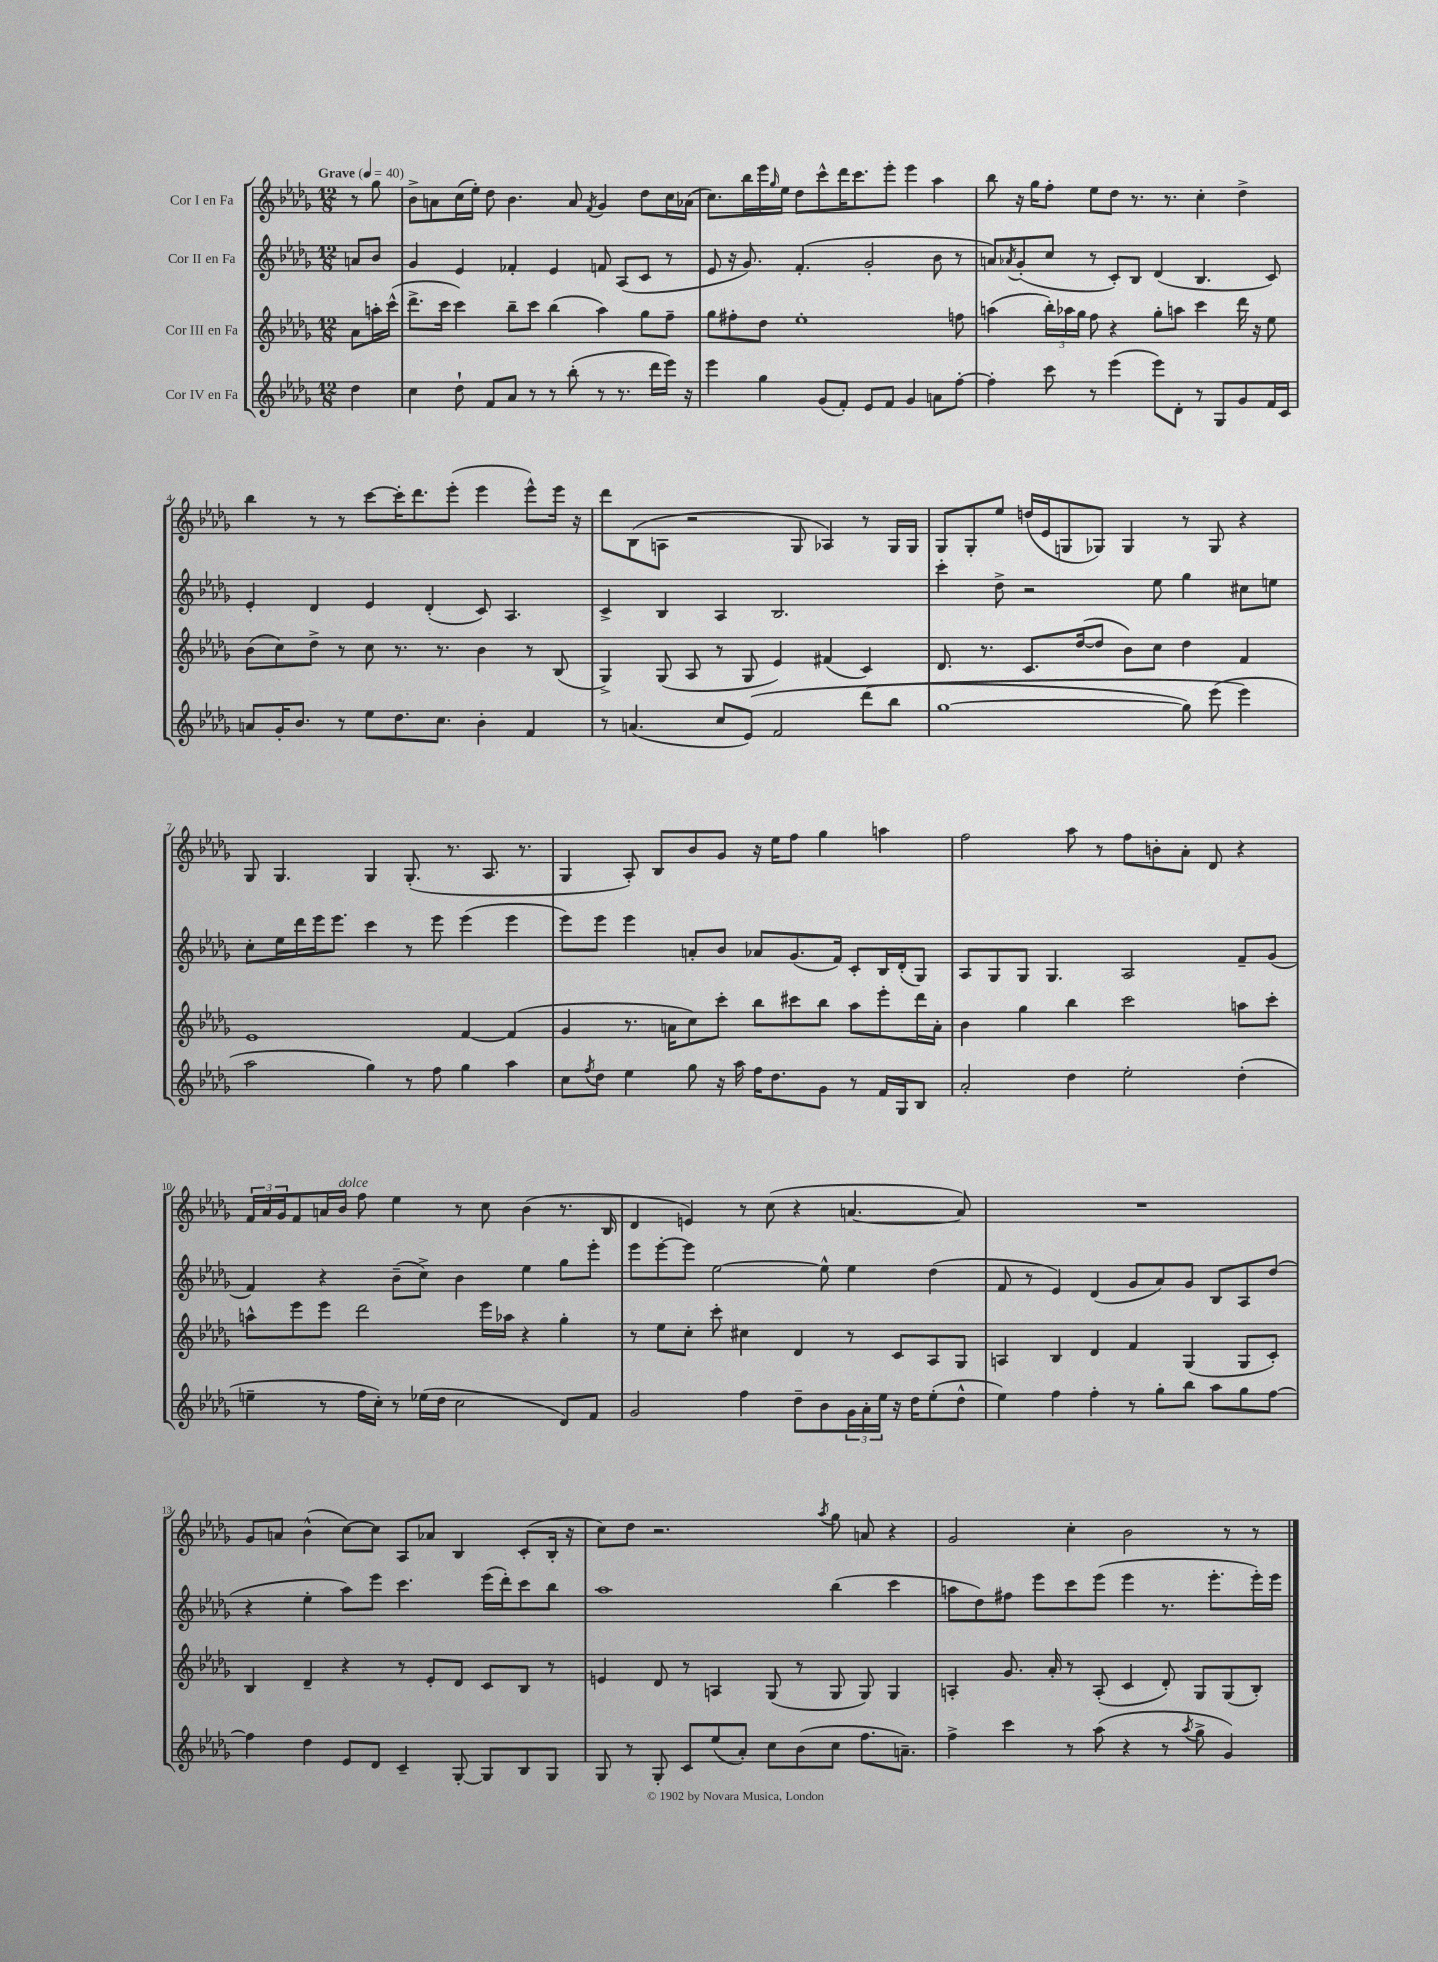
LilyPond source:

<<
\new StaffGroup <<
\new Staff = "s0" \with { instrumentName = "Cor I en Fa" } {
    \clef treble \key des \major \numericTimeSignature \time 12/8 \partial 4 \tempo "Grave" 4 = 40
    r8 ges''8 |
    bes'8-> a'8 c''16( ees''16-.) des''8 bes'4. a'8 \acciaccatura { f'8 } ges'4 des''8 c''16 aes'16( |
    c''8.) bes''16 ees'''16 \grace { ges''16 } ees''16 des''8 c'''8-^ des'''16 c'''8. ees'''8-. ees'''4 aes''4 |
    bes''8 r16 ges''16 f''8-. ees''8 des''8 r8. r8. c''4-. des''4-> |
    bes''4 r8 r8 c'''8~ c'''16-. des'''8. ees'''8-.( ees'''4 ees'''8-^) ees'''16 r16 |
    des'''8 bes8( a8 r2 ges8 aes4) r8 ges16 ges16 |
    ges8 ges8-. ees''8 d''16( ees'16 g8 ges8) ges4 r8 ges8 r4 |
    ges8 ges4. ges4 ges8.-.( r8. aes8. r8. |
    ges4 aes8-.) bes8 bes'8 ges'8 r16 ees''16 f''8 ges''4 a''4 |
    f''2 aes''8 r8 f''8 b'8-. aes'8-. des'8 r4 |
    \tuplet 3/2 { f'16 aes'16 ges'16 } f'8 a'16 bes'16^\markup { \italic "dolce" } f''8 ees''4 r8 c''8 bes'4( r8. bes16 |
    des'4 e'4) r8 c''8( r4 a'4.~ a'8) |
    R1. |
    ges'8 a'8 bes'4-^( c''8~) c''8 aes8 aes'8 bes4 c'8-.( bes16-. r16 |
    c''8) des''8 r2. \acciaccatura { aes''8 } ges''8 a'8 r4 |
    ges'2 c''4-. bes'2 r8 r8 \bar "|." |
}
\new Staff = "s1" \with { instrumentName = "Cor II en Fa" } {
    \clef treble \key des \major \numericTimeSignature \time 12/8 \partial 4
    a'8 bes'8 |
    ges'4 ees'4 fes'4-. ees'4 f'8 aes8( c'8 r8 |
    ees'8 r16 ges'8.) f'4.-.( ges'2-. bes'8 r8 |
    a'8) \acciaccatura { aes'8 } ges'8-.( c''8 r8 c'8-.) bes8 des'4( bes4. c'8) |
    ees'4-. des'4 ees'4 des'4-.( c'8) aes4. |
    c'4-> bes4 aes4 bes2. |
    c'''4-. des''8-> r2 ees''8 ges''4 cis''8 e''8 |
    c''8-. ees''16 des'''16 ees'''16 ees'''8. c'''4 r8 ees'''8 ees'''4( ees'''4 |
    ees'''8) ees'''8 ees'''4 a'8-. bes'8 aes'8 ges'8.( f'16) c'8-. bes16 des'16-.( ges8) |
    aes8 ges8 ges8 ges4. aes2 f'8-- ges'8( |
    f'4) r4 bes'8--( c''8->) bes'4 ees''4 ges''8 ees'''8-. |
    ees'''8 ees'''8~-. ees'''8 ees''2~ ees''8-^ ees''4 des''4( |
    f'8 r8 ees'4) des'4( ges'8 aes'8) ges'8 bes8 aes8 des''8( |
    r4 ees''4-. aes''8) ees'''8 c'''4. ees'''16( des'''16-.) c'''8 bes''8 |
    aes''1 bes''4( c'''4 |
    a''8 des''8) fis''8 ees'''8 c'''8 ees'''8( ees'''4 r8. ees'''8.-. ees'''16-.) ees'''16 \bar "|." |
}
\new Staff = "s2" \with { instrumentName = "Cor III en Fa" } {
    \clef treble \key des \major \numericTimeSignature \time 12/8 \partial 4
    aes'8 a''16-. c'''16-^( |
    des'''8.-> c'''16 c'''4) bes''8-- c'''8 bes''4( aes''4) ges''8 f''8-- |
    ges''8 fis''8-. des''8 ees''1-. f''8 |
    a''4( \tuplet 3/2 { bes''16-.) aes''16 ges''16 } f''8 r4 ges''8-. a''8 c'''4 des'''16 r16 ees''8 |
    bes'8( c''8) des''8-> r8 c''8 r8. r8. bes'4 r8 bes8( |
    ges4->) ges8( aes8 r8 ges8 ees'4) fis'4( c'4) |
    des'8. r8. c'8. des''16~( des''8 bes'8) c''8 des''4 f'4 |
    ees'1 f'4~ f'4( |
    ges'4 r8. a'16 c''8) c'''8-. bes''8 cis'''8 bes''8 aes''8 ees'''8-. des'''16 a'16-. |
    bes'4 ges''4 bes''4 c'''2 a''8 c'''8-. |
    a''8-^ ees'''8 ees'''8 des'''2 ees'''16 aes''16 r4 ges''4-. |
    r8 ees''8 c''8-. c'''8-. cis''4 des'4 r8 c'8 aes8 ges8 |
    a4 bes4 des'4 f'4 ges4( ges8 c'8-.) |
    bes4 des'4-- r4 r8 ees'8-. des'8 c'8 bes8 r8 |
    e'4 des'8 r8 a4 ges8( r8 ges8 ges8) ges4 |
    a4-. ges'8. aes'16-. r8 a8-.( c'4 des'8-.) ges8 ges8( bes8-.) \bar "|." |
}
\new Staff = "s3" \with { instrumentName = "Cor IV en Fa" } {
    \clef treble \key des \major \numericTimeSignature \time 12/8 \partial 4
    des''4 |
    c''4 des''8-! f'8 aes'8 r8 r8 bes''8-.( r8 r8. des'''16 ees'''16) r16 |
    ees'''4 ges''4 ges'8( f'8-.) ees'8 f'8 ges'4 a'8 f''8~-. |
    f''4-. c'''8 r8 ees'''4( ees'''8) des'8-. r8 ges8 ges'8 f'16 c'16 |
    a'8 ges'16-. bes'8. r8 ees''8 des''8. c''8. bes'4-. f'4 |
    r8 a'4.( c''8 ees'8)\( f'2 des'''8( bes''8 |
    ges''1~ ges''8) ees'''8( ees'''4\) |
    aes''2 ges''4) r8 f''8 ges''4 aes''4 |
    c''8 \acciaccatura { f''8 } des''8 ees''4 ges''8 r16 aes''16 f''16 des''8. ges'8 r8 f'16 ges16 bes8 |
    aes'2-. des''4 ees''2-. des''4-.( |
    e''4-- r8 f''16 c''16-.) r8 ees''16( des''16 c''2 des'8) f'8 |
    ges'2 f''4 des''8-- bes'8 \tuplet 3/2 { ges'16 aes'16-. ees''16 } r16 des''16 ees''8-.( des''8-^ |
    ees''4) f''4 f''4-. r8 ges''8-. bes''8 aes''8 ges''8 f''8~ |
    f''4 des''4 ees'8 des'8 c'4-- ges8~-. ges8 bes8 ges8 |
    ges8 r8 ges8-. c'8 ees''8( aes'8-.) c''8 bes'8( c''8 f''8. a'8.--) |
    f''4-> c'''4 r8 aes''8( r4 r8 \acciaccatura { aes''8 } ges''8-> ges'4) \bar "|." |
}
>>
>>
